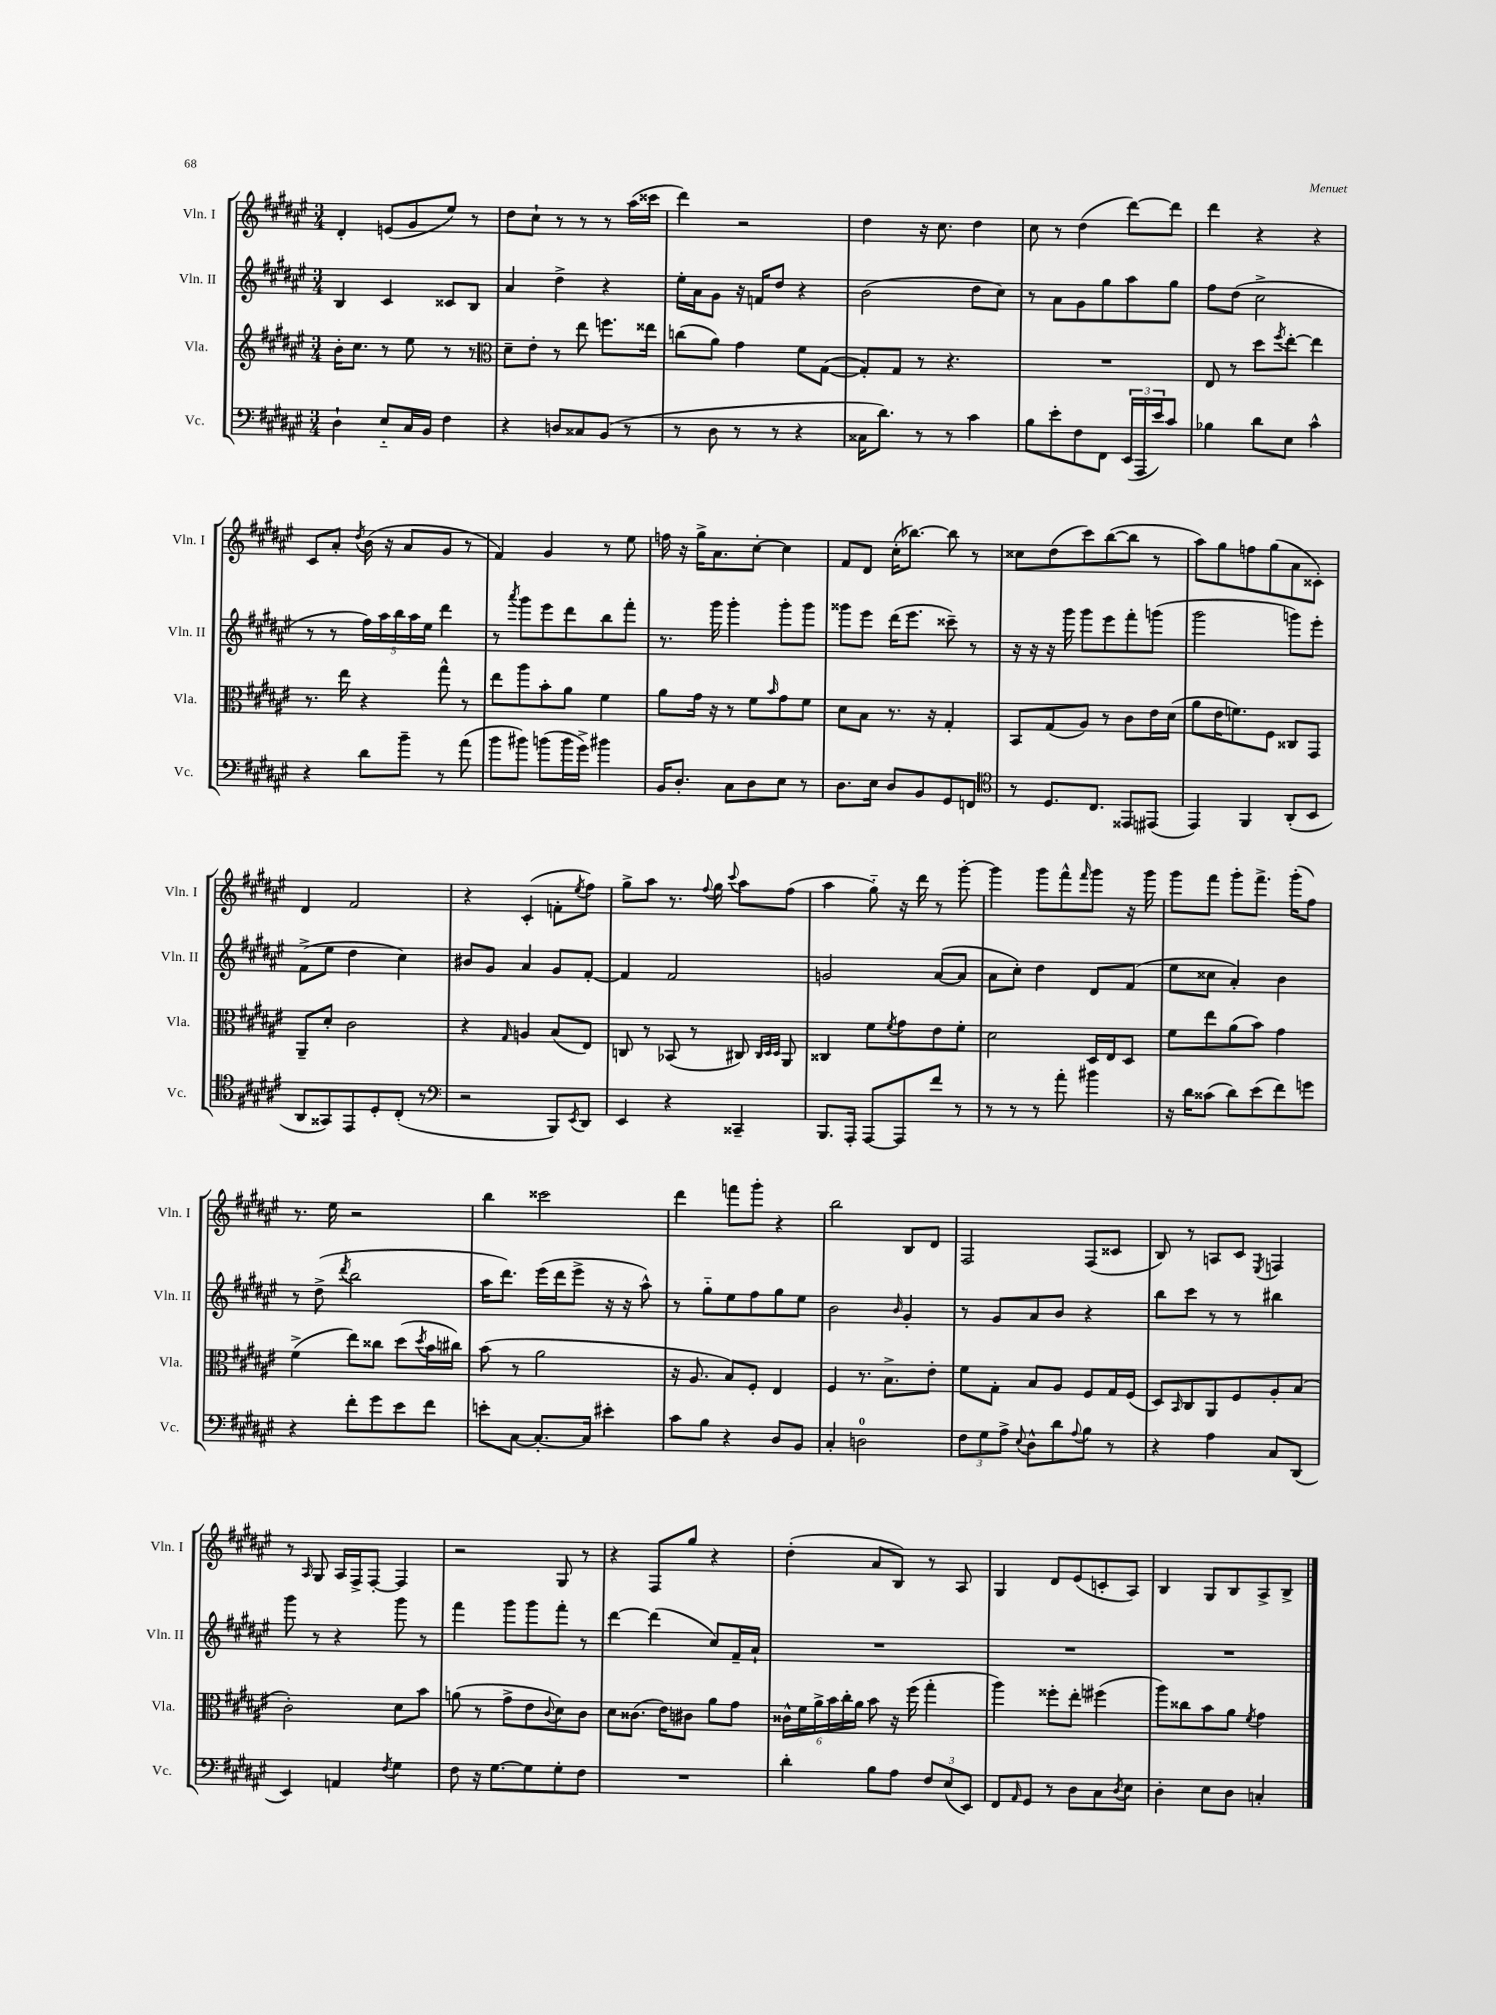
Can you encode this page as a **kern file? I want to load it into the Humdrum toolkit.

**kern	**kern	**kern	**kern
*staff4	*staff3	*staff2	*staff1
*clefF4	*clefG2	*clefG2	*clefG2
*k[f#c#g#d#a#e#]	*k[f#c#g#d#a#e#]	*k[f#c#g#d#a#e#]	*k[f#c#g#d#a#e#]
*M3/4	*M3/4	*M3/4	*M3/4
4D#`	16b'	4B	4d#'
.	8.cc#	.	.
8E#'~	8r	4c#	(8e
16C#	8ee#	.	8g#
16BB	.	.	.
4F#	8r	8c##	8ee#)
.	8r	8B	8r
=	=	=	=
*	*clefC3	*	*
4r	8d#~	4a#	8dd#
.	8e#'	.	8cc#`
8D	8r	4dd#^	8r
8C##	8ee#	.	8r
(8BB	8.ff	4r	8r
8r	.	.	(16aa#
.	16ee##	.	16ccc##
=	=	=	=
8r	(8cc	16ee#'	4ddd#)
.	.	16a#	.
8D#	8a#)	8g#	.
8r	4g#	16r	2r
.	.	16f	.
8r	.	8dd#	.
4r	8f#	4r	.
.	([8G#	.	.
=	=	=	=
16C##	8G#'])	(2b	4dd#
8.d#)	.	.	.
.	8G#	.	.
8r	8r	.	16r
.	.	.	8.cc#
8r	4.r	.	.
4c#	.	8dd#	4dd#
.	.	8cc#)	.
=	=	=	=
8B	2.r	8r	8cc#
8e#'	.	8a#	8r
8F#	.	8g#	(4dd#
8FF#	.	8gg#	.
(24EE#	.	8aa#	[8ddd#)
24AAA#	.	.	.
24e#)	.	.	.
8c#	.	8gg#	8ddd#]
=	=	=	=
4B-	8E#	8ff#	4ddd#
.	8r	(8dd#	.
8d#	8dd#	2cc#^	4r
.	8qff#	.	.
8E#	[8ee#'	.	.
4c#^^	4ee#]	.	4r
=	=	=	=
4r	8.r	8r	8c#
.	.	8r	8a#'
.	16ee#	.	.
.	.	.	8qdd#
8d#	4r	20ff#)	(16b
.	.	20aa#	.
.	.	.	16r
.	.	20bb	.
8b~	.	.	8a#
.	.	20aa#	.
.	.	20ee#	.
8r	8gg#^^	4ddd#	8g#
(8a#	8r	.	8r
=	=	=	=
8b	8ee#	8r	4f#)
.	.	8qaaa#	.
8b#)	8aa#	8ggg#	.
(8b	8b'	8eee#	4g#
16b	8a#	8ddd#	.
16g#^)	.	.	.
4b#	4f#	8bb	8r
.	.	8fff#'	8ee#
=	=	=	=
16BB	8a#	8.r	16ff
8.D#'	.	.	16r
.	16g#	.	16gg#^
.	16r	16ggg#	8.a#
8C#	8r	4ggg#'	.
8D#	8f#	.	[8cc#'
.	16qqb	.	.
8E#	8g#	8ggg#'	4cc#]
8r	8f#	8ggg#	.
=	=	=	=
8.D#	8d#	8ggg##	8f#
.	8B	8eee#	8d#
16E#	.	.	.
8D#	8.r	(16ddd#	(16cc#'
.	.	8.eee#	[8.bb-)
8BB	.	.	.
.	16r	.	.
8GG#	4G#'	8ccc##~)	8bb-]
8FF	.	8r	8r
=	=	=	=
*clefC4	*	*	*
8r	8BB	16r	8cc##
.	.	16r	.
8.D#	(8G#	16r	(8dd#
.	.	16ggg#	.
.	8A#)	8ggg#	8ccc#)
8.C#	.	.	.
.	8r	8eee#	([8bb
8EE##	8c#	8fff#'	8bb]
(8EE#	16e#	(8ggg	8r
.	(16d#	.	.
=	=	=	=
4EE#)	8a#	2ggg#	8aa#)
.	16e#	.	8gg#
.	8.f)	.	.
4FF#	.	.	8ff
.	8F#	.	(8gg#
(8AA#'	8C##	8ggg)	8a#
8BB	8GG#	8eee#'	8c##')
=	=	=	=
8AA#	8AA#~	(8f#^	4d#
8GG##)	8d#'	8ee#	.
8EE#	2c#	4dd#	2f#
8D#'	.	.	.
(8C#'	.	4cc#)	.
8r	.	.	.
=	=	=	=
*clefF4	*	*	*
2r	4r	8b#	4r
.	.	8g#	.
.	16qqG#	.	.
.	4A	4a#	(4c#'
8BBB)	(8B	8g#	8f'
8qEE#	.	.	8qee#
8DD#	8E#)	[8f#'	8ff#)
=	=	=	=
4EE#	8C	4f#]	8gg#^
.	8r	.	8aa#
4r	(8BB-	2f#	8.r
.	8r	.	.
.	.	.	8qqff#
.	.	.	16gg#
.	.	.	8qqccc#
4CC##~	8C#)	.	8aa#
.	32qqC#	.	.
.	32qqD#	.	.
.	32qqD#	.	.
.	8AA#	.	(8ff#
=	=	=	=
8.BBB	4C##	2g	4aa#
16AAA#'	.	.	.
[8AAA#	8f#	.	8gg#'~)
.	8qf#	.	.
8AAA#]	8g#	.	16r
.	.	.	16ddd#
8f#	8e#	([8a#	8r
8r	8f#'	8a#]	[8ggg#'
=	=	=	=
8r	2d#	8a#	4ggg#]
8r	.	8cc#')	.
8r	.	4dd#	8ggg#
8a#'	.	.	8fff#^^
.	.	.	16qqfff#
4b#	16D#	8d#	8ggg#
.	16E#	.	.
.	8D#	(8f#	16r
.	.	.	16ggg#
=	=	=	=
16r	8f#	8ee#	8ggg#
16d#	.	.	.
(8c##	8ee#	8cc##	8fff#
8d#)	(8a#	4a#')	8ggg#'
(8e#	8b)	.	8.fff#^
8f#)	4g#	4b	.
.	.	.	(16ggg#'
8g	.	.	8ff#)
=	=	=	=
4r	(4f#^	8r	8.r
.	.	(8dd#^	.
.	.	.	16ee#
.	.	8qddd#	.
8f#'	8ee#)	2bb	2r
8g#	8cc##	.	.
8e#	(8dd#	.	.
.	8qdd#	.	.
8f#	16b	.	.
.	16cc#)	.	.
=	=	=	=
8e'	(8b	16aa#	4bb
.	.	8.ddd#)	.
[8C#	8r	.	.
8.C#'_	2a#	(16eee#	2ccc##
.	.	16ddd#	.
.	.	8eee#^	.
16C#]	.	.	.
4e#'	.	16r	.
.	.	16r	.
.	.	8aa#^^)	.
=	=	=	=
8c#	16r	8r	4ddd#
.	8.A#	.	.
8B	.	8gg#'~	.
4r	8B)	8ee#	8fff
.	8F#'	8ff#	8ggg#'
8D#	4E#	8gg#	4r
8BB	.	8ee#	.
=	=	=	=
4C#'	4F#	2b	2bb
2D	8.r	.	.
.	8.B^	.	.
.	.	16qqb	.
.	.	4g#'	8B
.	8e#'	.	8d#
=	=	=	=
12F#	8f#	8r	2F#
12G#	.	.	.
.	8G#'	8g#	.
12A#^	.	.	.
8qqE#	.	.	.
8D#^^	8B	8a#	.
8d#	8A#	8b	.
8qqA#	.	.	.
8B	8F#	4r	(8F#
8r	16G#	.	8c##
.	(16F#	.	.
=	=	=	=
4r	8D#)	8bb	8B)
.	16qqBB	.	.
.	8C#	8ccc#	8r
4A#	8AA#	8r	8A
.	8F#	8r	8c#
.	.	.	8qE#
8C#	8A#'	4bb#	4F
(8DD#	(8B	.	.
=	=	=	=
4EE#)	2c#')	8ggg#	8r
.	.	.	16qqA#
.	.	8r	8G#
4AA	.	4r	16A#
.	.	.	16F#^
.	.	.	[8F#'
8qF#	.	.	.
4G#	8d#	8ggg#	4F#]
.	8b	8r	.
=	=	=	=
8F#	(8a	4fff#	2r
16r	8r	.	.
[8.G#	.	.	.
.	8g#^	8ggg#	.
8G#]	8e#	8ggg#	.
.	8qqc#	.	.
8G#'	8d#)	8fff#'	8G#
8F#	8c#	8r	8r
=	=	=	=
2.r	8d#	[4ddd#	4r
.	(8.c##	.	.
.	.	(4ddd#]	8F#
.	16e#)	.	.
.	8c#	.	8gg#
.	8a#	8cc#)	4r
.	8g#	16f#~	.
.	.	16a#`	.
=	=	=	=
4d#'	24c##^^	2.r	(4dd#'
.	24f#	.	.
.	24a#^	.	.
.	24b	.	.
.	24cc#'	.	.
.	24a#	.	.
8B	8b	.	8a#
8A#	16r	.	8B)
.	(16ff#	.	.
12F#	4gg#'	.	8r
(12E#	.	.	.
.	.	.	8A#
12EE#)	.	.	.
=	=	=	=
8FF#	4aa#)	2.r	4G#
16qqAA#	.	.	.
8GG#	.	.	.
8r	8ff##'	.	8d#
8D#	8ee#'	.	(8e#
8C#	(4ff#	.	8c'
8qD#	.	.	.
8E#	.	.	8A#)
=	=	=	=
4D#'	8aa#)	2.r	4B
.	8cc##	.	.
8E#	8b	.	8G#
8D#	8a#	.	8B
.	8qf#	.	.
4C'	4g#	.	8A#^
.	.	.	8B^
==	==	==	==
*-	*-	*-	*-
